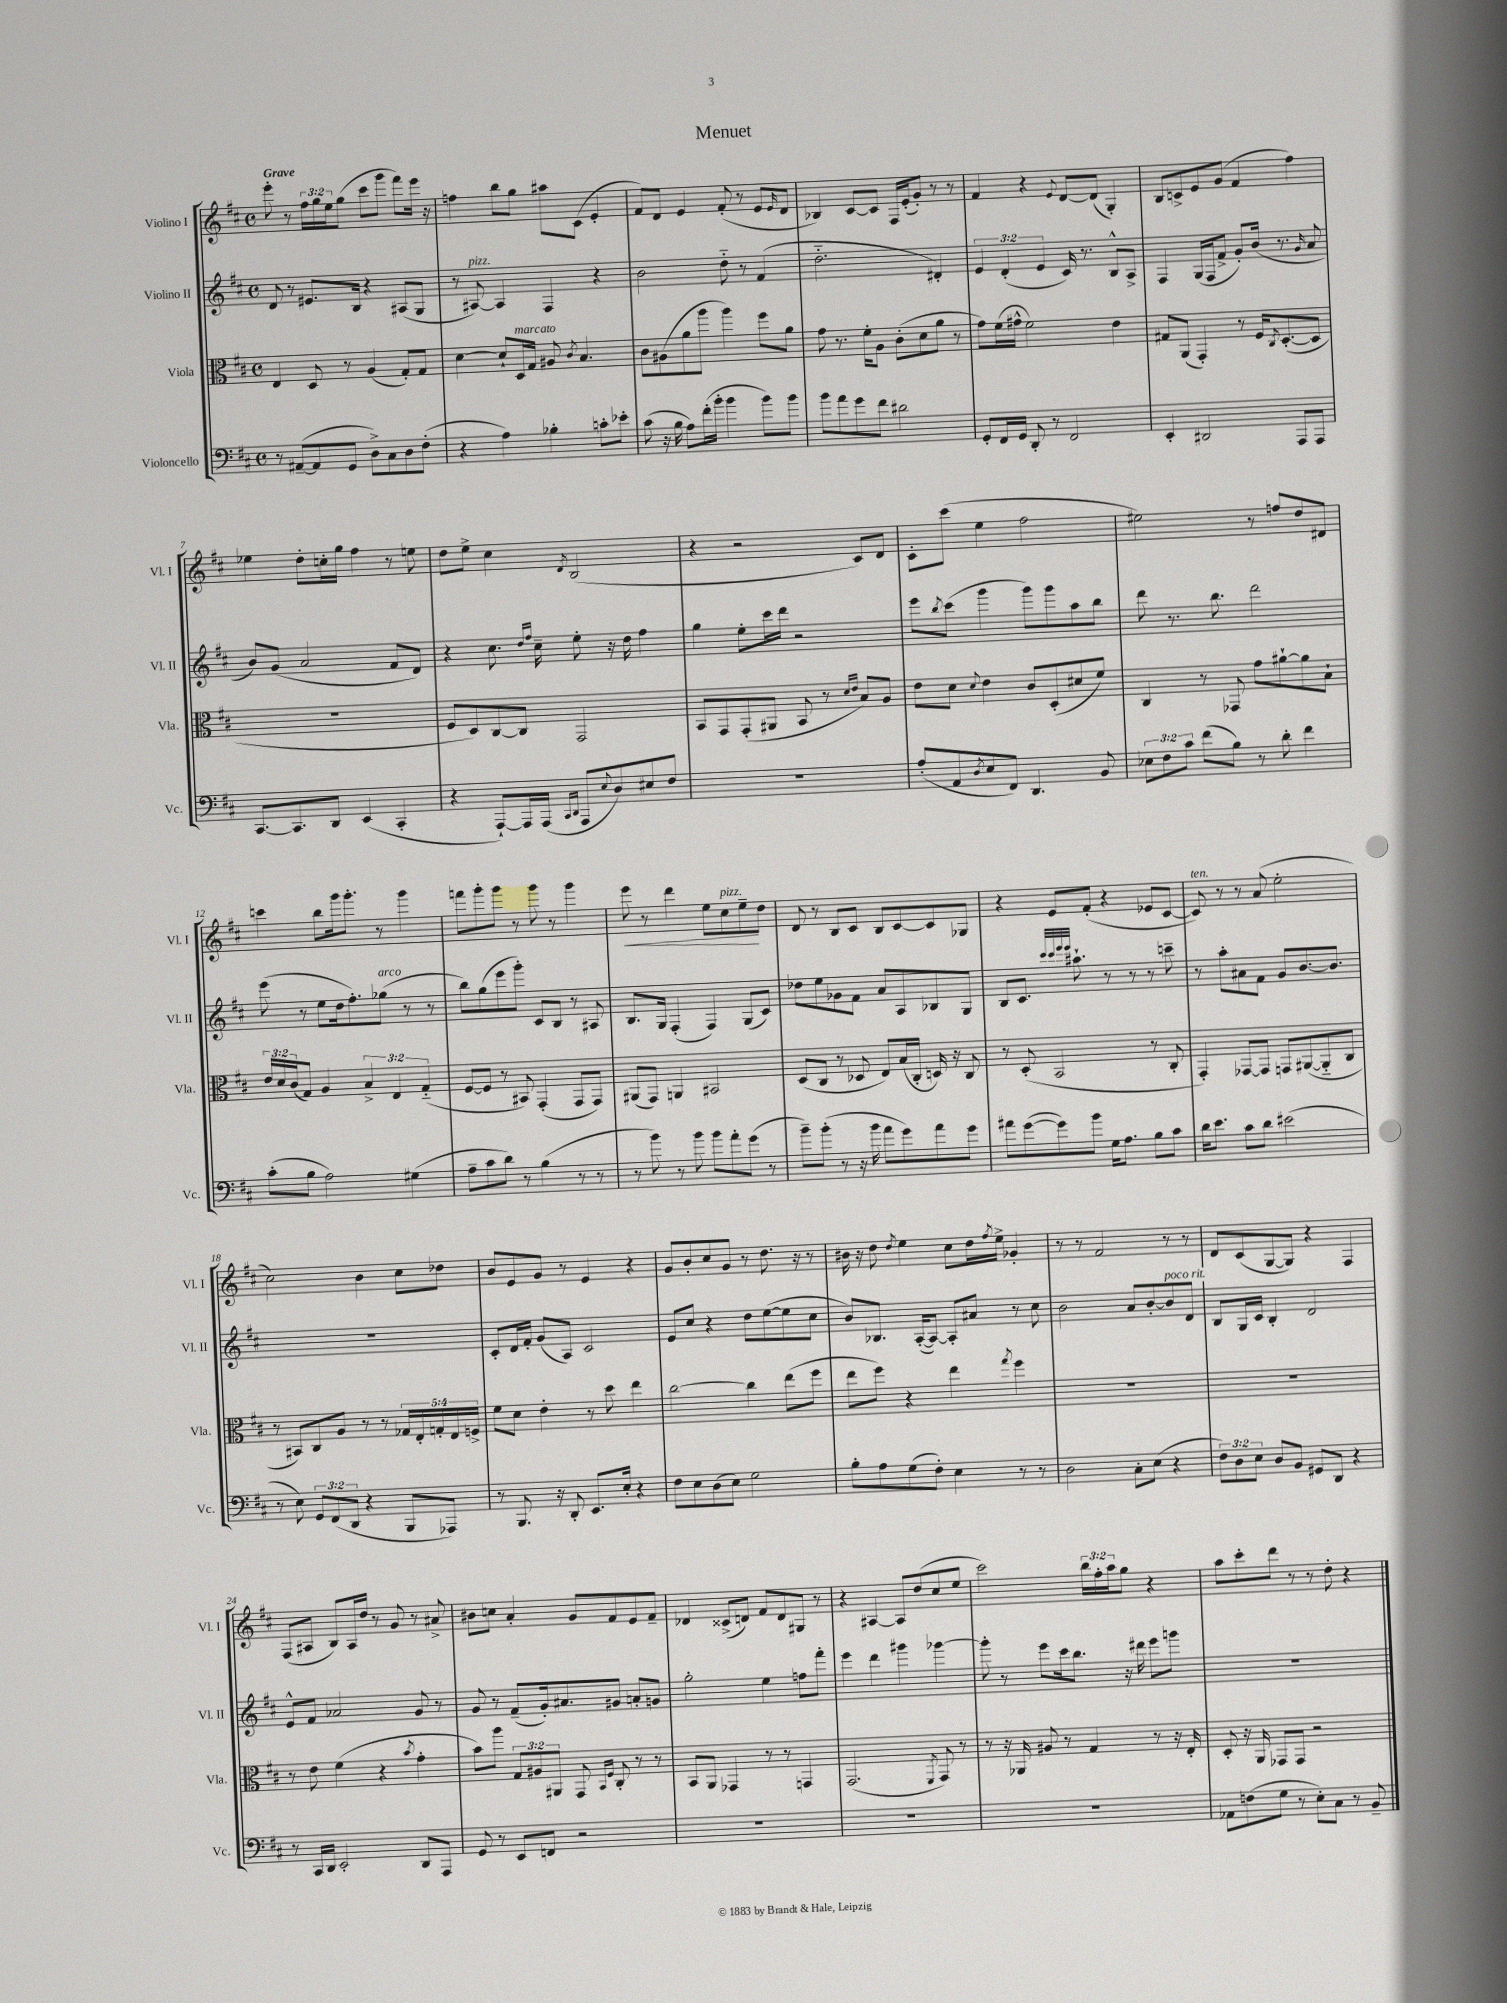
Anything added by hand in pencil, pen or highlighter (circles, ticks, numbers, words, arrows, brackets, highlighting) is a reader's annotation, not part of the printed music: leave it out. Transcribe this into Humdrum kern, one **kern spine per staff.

**kern	**kern	**kern	**kern	**dynam
*part4	*part3	*part2	*part1	*part1
*staff4	*staff3	*staff2	*staff1	*staff1
*I"Violoncello	*I"Viola	*I"Violino II	*I"Violino I	*
*I'Vc.	*I'Vla.	*I'Vl. II	*I'Vl. I	*
*clefF4	*clefC3	*clefG2	*clefG2	*
*k[f#c#]	*k[f#c#]	*k[f#c#]	*k[f#c#]	*
*M4/4	*M4/4	*M4/4	*M4/4	*
*met(c)	*met(c)	*met(c)	*met(c)	*
=1	=1	=1	=1	=1
!	!	!	!LO:TX:a:B:t=Grave	!
8r	4E/	8d/	8eee'\	.
([8AA#X~/L	.	8r	8r	.
8AA#/]	8D/	8.e#X/L	24ff#\LL	.
.	.	.	24gg\	.
.	.	.	24ee\J	.
8GG/J	8r	.	(8gg\J	.
.	.	16B/Jk	.	.
8D^\L)	(4A/	4r	8ccc#\L	.
8C#\	.	.	8ggg\J	.
8D\	8G'/L)	(8A#X/L	8fff#\L)	.
(8F#'\J	8G/J	8G/J	16eee\Jk	.
.	.	.	16r	.
=2	=2	=2	=2	=2
4r	[4d\	8r	4ffn\	.
!	!	!LO:TX:a:i:t=pizz.	!	!
.	.	[8A#X/)	.	.
4A\)	8d`/L]	4A#/]	8bb\L	.
!	!LO:TX:a:i:t=marcato	!	!	!
.	16D/L	.	8gg\J	.
.	16G/JJ	.	.	.
4B-X'\	8A#X/	4F#/	8aa#X\L	.
.	8qc#/	.	.	.
.	4.B/	.	(8c#\J	.
8cn'\L	.	4r	4e'/	.
8e-X'\J	.	.	.	.
=3	=3	=3	=3	=3
(8c#\	8c#\L	2b\	8f#/L)	.
16r	(8A#X\	.	8d/J	.
16B\	.	.	.	.
8A\L)	8a\	.	4e/	.
(16f#'\L	8aa\J	.	.	.
16b'\JJ	.	.	.	.
4b\	4aa\)	8dd\	(8f#'/	.
.	.	8r	8r	.
8b\L)	8ff#\L	(4f#/	8e/L	.
.	.	.	16qqe/	.
8b\J	8a\J	.	8d/J	.
=4	=4	=4	=4	=4
8b\L	8g\	2.dd\	4B-X/)	.
8a\	8.r	.	.	.
8g\	.	.	[8c#/L	.
.	16f#'\KL	.	.	.
8f#\J	8A\J	.	8c#/J]	.
2d#X\	(8c#'\L	.	16F#/LL	.
.	.	.	(16e'/J	.
.	8d\	.	8g'/J)	.
.	8a\J	4d#X'/)	8r	.
.	8r	.	8r	.
=5	=5	=5	=5	=5
8GG'/L	8g\L)	6e/	4f#/	.
16FF#/L	(16f#\L	.	.	.
.	.	(6d'/	.	.
16GG/JJ	16g#X^^\JJ	.	.	.
8DD'/	2f#\)	.	4r	.
.	.	6e/	.	.
8r	.	.	.	.
.	.	.	8qqe/	.
2FF#/	.	16c#/)	[8d/L	.
.	.	8.r	.	.
.	.	.	(8d/J]	.
.	4e\	8B^^/L	4G'/)	.
.	.	8A^/J	.	.
=6	=6	=6	=6	=6
4EE'/	8G#X/L	4F#/	8B/L	.
.	(8AA/J	.	8cn^/	.
2DD#X/	4GG'/)	(16G/LL	8e/	.
.	.	16F#/J	.	.
.	.	8f#^/J	(8g/J	.
.	8r	8g'/L)	4f#/	.
.	16F#/KL	(16b/Jk	.	.
.	8qC#/	.	.	.
.	([8.D'/	8.r	.	.
8AAA/L	.	.	4ff#\)	.
.	.	16qqg/	.	.
8AAA/J	8D/J]	8a/	.	.
!!LO:LB:g=z
=7	=7	=7	=7	=7
[8.CC#/L	1r	8b/L)	4ee-X\	.
.	.	(8g/J	.	.
8.CC#/]	.	.	.	.
.	.	2a/	8dd'\L	.
8DD/J	.	.	16ccn'\L	.
.	.	.	16gg\JJ	.
(4EE/	.	.	4ff#\	.
4CC#'/	.	8f#/L	8r	.
.	.	8d/J)	8een\	.
=8	=8	=8	=8	=8
4r	8F#/L	4r	8dd\L	.
.	8D/)	.	8ee^\J	.
[8AAA`/L)	[8C#/	8.cc#\	4cc#\	.
16AAA/L]	8C#/J]	.	.	.
.	.	16qqdd/LL	.	.
.	.	16qqff#/JJ	.	.
(16AAA/JJ	.	16cc#~\	.	.
16qqCC#/LL	.	.	.	.
16qqDD/JJ	.	.	8qd/	.
8AAA/L	2GG/	8ee'\	(2B/	.
8qqE/	.	.	.	.
8D/)	.	16r	.	.
.	.	16dd\	.	.
8E#X/	.	4ff#\	.	.
8F#/J	.	.	.	.
=9	=9	=9	=9	=9
1r	8BB/L	4gg\	4r	.
.	8GG/	.	.	.
.	(8GG'/	8ee'\L	2r	.
.	8AA#X/J	16ccc#\L	.	.
.	.	16ddd\JJ	.	.
.	8BB/	2r	.	.
.	8r	.	.	.
.	16qqd/LL	.	.	.
.	16qqe/JJ	.	.	.
.	8B/L)	.	8c#/L)	.
.	8A/J	.	8d/J	.
=10	=10	=10	=10	=10
(8A'/L	8e\L	8eee\L	8c#'\L	.
.	.	8qbb/	.	.
8AA/	8d\J	(8ccc#\J	(8ccc#\J	.
8qD/	8qqd/	.	.	.
8E/	4e\	4ggg\	4ee\	.
8FF#/J)	.	.	.	.
4.DD/	8c#/L	8ggg\L)	2ff#\	.
.	(8D'/	8ggg\	.	.
.	8d#X/	8aa\	.	.
8BB/	8f#/J)	8bb\J	.	.
=11	=11	=11	=11	=11
12E-X\L	4C#/	8ddd\	2ee#X\)	.
12F#\	.	.	.	.
.	.	8.r	.	.
12c#\J	.	.	.	.
(8f#\L	8r	.	.	.
.	.	8.bb\	.	.
8B\J)	8GG-X/	.	.	.
8r	8g\L	2ddd\	8r	.
8d'\	[8a#X`\	.	8ffn/L	.
4f#\	8a#\]	.	8dd/	.
.	8B`\J	.	8d#X/J	.
!!LO:LB:g=z
=12	=12	=12	=12	=12
(8c#'\L	24e/LL	(8eee\	4cccn\	.
.	24d/	.	.	.
.	(24c#/J	.	.	.
8B\J	8G/J)	8r	.	.
2A\)	4A/	8ee\L	8bb\L	.
.	.	16dd\k	16ggg\k	.
.	.	8.ff#'\)	8.ggg'\J	.
.	6B^/	.	.	.
!	!	!LO:TX:a:i:t=arco	!	!
.	.	(8gg-X\J	8r	.
.	6E/	.	.	.
(4G#X\	.	8r	4ggg\	.
.	(6G/	.	.	.
.	.	8r	.	.
=13	=13	=13	=13	=13
8A~\L	[8F#/L	8bb\L)	8fffn\L	.
8c#\	8F#/J]	(8gg\	8ggg'\	.
8d\J)	8r	8eee\	8ggg\J	.
8r	8BB#X/)	8ggg'\J)	8r	.
(4B\	(4GG'/	8c#/L	8ggg\	.
.	.	8B/J	8r	.
8r	8GG/L	8r	4ggg\	.
8r	8GG/J)	8A#X/	.	.
=14	=14	=14	=14	=14
!	!	!	!	!LO:HP:b
8r	(8AA#X/L	8.B/L	8eee\	<
8b\)	8GG/J)	.	8r	.
.	.	16G/Jk	.	.
8r	4AAn/	(4F#'/	4ddd\	.
8b\	.	.	.	.
8b\L	2BB#X/	4F#/)	8ee\L	.
!	!	!	!LO:TX:a:i:t=pizz.	!
8a'\	.	.	8cc#\	.
(8g\J	.	(8G/L	8ee~\	.
8r	.	8c#/J)	8dd\J	[
=15	=15	=15	=15	=15
8b~\L)	(8D/L	8dd-X\L	8d/	.
(8b'\J	8C#/J	8ee\	8r	.
8r	8r	8g-X\	8B/L	.
16r	8D-X/	8f#\J	8c#/J	.
16b\	.	.	.	.
8a\L	8E/L)	8a/L	8B/L	.
8g\)	(16B/L	8A/	[8c#/	.
.	16C#'/JJ	.	.	.
8a\	16Dn/)	8B-X/	8c#/]	.
.	16r	.	.	.
8g\J	8C#/	8G/J	8G-X/J	.
=16	=16	=16	=16	=16
8a#X\L	8r	8B/L	4r	.
([8g\	(8D'/	8.c#/J	.	.
8g\])	2BB/	.	8e/L	.
.	.	32qqccc#/LLL	.	.
.	.	32qqccc#/	.	.
.	.	32qqeee/	.	.
.	.	32qqeee/JJJ	.	.
.	.	8.aa#X`\	.	.
8b\J	.	.	(8f#'/J	.
16G\KL	.	8r	4r	.
8.A\J	.	.	.	.
.	.	8r	.	.
8B\L	8r	8r	8e-X/L	.
8c#\J	8C#'/	8cccn~\	[8c#/J	.
=17	=17	=17	=17	=17
!	!	!	!LO:TX:a:i:t=ten.	!
16d\KL	4GG'/)	8r	8c#/])	.
8.e\J	.	.	.	.
.	.	8aa'\L	8r	.
8c#\L	[8GG-X/L	8a#X\	8r	.
8d\J	8GG-/J]	8f#\J	(8a/	.
(2e#X\	8GGn/L	8g/L	2ee'\	.
.	([8AA#X/	[8.b/	.	.
.	8AA#/]	.	.	.
.	.	8.b/J]	.	.
.	8C#/J	.	.	.
!!LO:LB:g=z
=18	=18	=18	=18	=18
8r	8r	1r	2cc#\)	.
8E\)	8BB#X/L)	.	.	.
12GG/L	8C#/	.	.	.
(12FF#/	.	.	.	.
.	8A/J	.	.	.
12DD/J	.	.	.	.
4r	8r	.	4b\	.
.	8r	.	.	.
8BBB/L	20G-X/LL	.	8cc#\L	.
.	20E'/	.	.	.
.	20Gn'/	.	.	.
8AAA-X/J)	.	.	8dd-X\J	.
.	20E/	.	.	.
.	20Fn^/JJ	.	.	.
=19	=19	=19	=19	=19
8r	8f#\L	8c#'/L	8b/L	.
8.BBB/	8d\J	16d/L	8e/	.
.	.	16f#'/JJ	.	.
.	4e'\	(8g/L	8g/J	.
16r	.	.	.	.
8DD'/	.	8A/J)	8r	.
8.EE/L	8r	2c#/	4e/	.
.	8dd\	.	.	.
16E'/Jk	.	.	.	.
4r	4ee\	.	4r	.
=20	=20	=20	=20	=20
8F#\L	[2cc#\	8e/L	8g/L	.
8E\	.	8cc#/J	8b'/	.
(8D\	.	4r	8cc#/	.
8E\J)	.	.	8g/J	.
2G\	4cc#\]	8dd\L	8r	.
.	.	([8ee\	8.dd\	.
.	(8ee\L	8ee\]	.	.
.	.	.	16r	.
.	8ff#\J	8cc#\J	8r	.
=21	=21	=21	=21	=21
8B'\L	8ee\L	8b/L)	16b#X\	.
.	.	.	16r	.
8A\	8ff#\J)	8.B-X/J	8dd\	.
.	.	.	8qdd/	.
(8G\	4r	.	4ee\	.
.	.	([16A'/KL	.	.
8F#'\J)	.	8A/J_)	.	.
4E\	4ee\	8A'/L]	8cc#\L	.
.	.	8a#X/J	16dd\L	.
.	.	.	8qff#/	.
.	.	.	16ee^\JJ	.
.	8qgg/	.	.	.
8r	4ff#\	8r	4g-X'/	.
8r	.	8cc#\	.	.
=22	=22	=22	=22	=22
2D\	1r	2b\	8r	.
.	.	.	8r	.
.	.	.	2f#/	.
8C#'\L	.	8a/L	.	.
(8E\J	.	[8b'/	.	.
!	!	!LO:TX:a:i:t=poco rit.	!	!
4r	.	8b/]	8r	.
.	.	8d/J	8r	.
=23	=23	=23	=23	=23
12F#\L)	1r	8B/L	8d/L	.
12D\	.	.	.	.
.	.	16G/L	(8c#/	.
12E\J	.	.	.	.
.	.	16c#/JJ	.	.
8D/L	.	4B'/	[8G/	.
8BB/J	.	.	8G/J])	.
8GG#X/L	.	2d/	4r	.
8DD/J	.	.	.	.
4r	.	.	4F#/	.
!!LO:LB:g=z
=24	=24	=24	=24	=24
8r	8r	8e^^/L	(8F#/L	.
16CC#/LL	8e\	8f#/J	8A#X/J	.
16DD/JJ	.	.	.	.
2EE'/	(4f#\	2a-X/	8B/L)	.
.	.	.	16A#/L	.
.	.	.	16dd/JJ	.
.	4r	.	8r	.
.	.	.	8g/	.
.	8qb/	.	.	.
8DD/L	4g'\	8g/	8r	.
8AAA/J	.	8r	8a#X^/	.
=25	=25	=25	=25	=25
8GG/	8b\L)	8g/	8b#X\L	.
8r	8aa\J	8r	8ccn\J	.
8EE/L	12G/L	(8f#~/L	4a'/	.
.	12A#X/	.	.	.
8FFn/J	.	16g'/k)	.	.
.	12AA#X/J	.	.	.
.	.	8.a#X/	.	.
2r	8GG/	.	8g/L	.
.	16qqBB/LL	.	.	.
.	16qqF#/JJ	.	.	.
.	8C#'/	8g#X/J	8f#/	.
.	8r	8an'/L	8e/	.
.	8r	8gn/J	8f#~/J	.
=26	=26	=26	=26	=26
1r	8BB/L	2gg'\	4d-X/	.
.	8AA/J	.	.	.
.	4GG-X/	.	(8c##X^/L	.
.	.	.	8dn/J)	.
.	8r	4ee\	8f#/L	.
.	8r	.	8d/	.
.	4GGn/	8ffn\L	8G#X/J	.
.	.	8fff#'\J	8r	.
=27	=27	=27	=27	=27
1r	(2.GG/	4eee\	4r	.
.	.	4ddd\	[4A#X/	.
.	.	4ggg#X\	8A#/L]	.
.	.	.	(8dd/	.
.	8qFF#/	.	.	.
.	8GG/)	[4ggg-X\	8cc#/	.
.	8r	.	8ee/J	.
=28	=28	=28	=28	=28
1r	8r	8ggg-'\]	2ccc#\)	.
.	16r	8r	.	.
.	16AA-X/	.	.	.
.	8A#X/	8eee\L	.	.
.	8r	16ccc#\k	.	.
.	.	8.bb\J	.	.
.	4G/	.	24bb\LL	.
.	.	.	24ff#'\	.
.	.	.	24aa\J	.
.	.	16r	8gg\J	.
.	.	16ddd#X\	.	.
.	8r	8eee\L	4r	.
.	16r	8gggn\J	.	.
.	16E'/	.	.	.
=29	=29	=29	=29	=29
8AA-X\L	8D'/	1r	8aa\L	.
(8Fn\	16r	.	8ccc#'\	.
.	16AA/	.	.	.
8G\J	8GG-X/L	.	8ddd\J	.
8r	8GG-/J	.	8r	.
8E'\L)	2r	.	8r	.
8C#\J	.	.	8dd'\	.
8r	.	.	4r	.
8BB~/	.	.	.	.
==	==	==	==	==
*-	*-	*-	*-	*-
